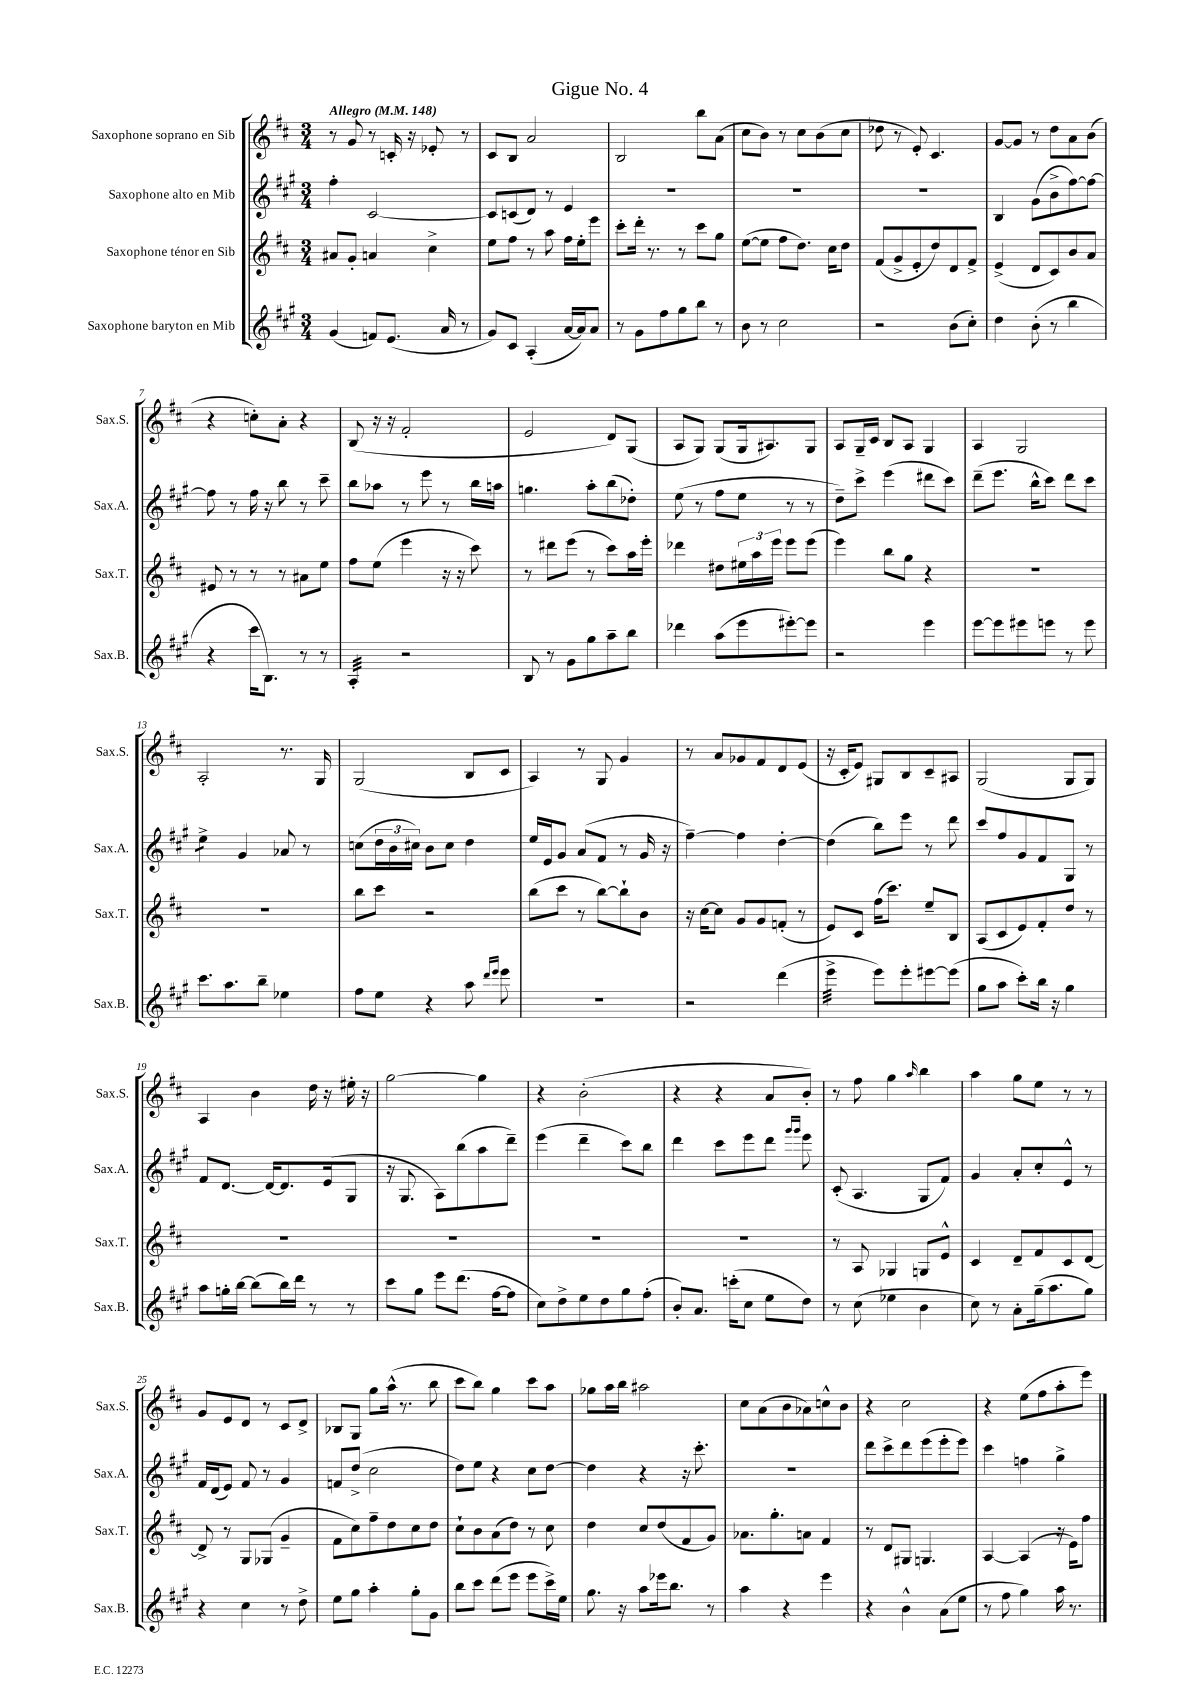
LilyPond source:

\header { title = "Gigue No. 4" }
<<
\new StaffGroup <<
\new Staff = "s0" \with { instrumentName = "Saxophone soprano en Sib" shortInstrumentName = "Sax.S." } {
    \clef treble \key d \major \numericTimeSignature \time 3/4 \tempo "Allegro" 4 = 148
    r8 g'8 r8 c'16-. r16 ees'8-. r8 |
    cis'8 b8 a'2 |
    b2 b''8 a'8( |
    cis''8 b'8) r8 cis''8 b'8( cis''8 |
    des''8 r8 e'8-.) cis'4. |
    g'8~ g'8 r8 d''8 a'8 b'8( |
    r4 c''8-.) a'8-. r4 |
    b8( r16 r16 fis'2-. |
    e'2 d'8) g8( |
    a8 g8) g8( g16 ais8.) g8 |
    a8 g16-- cis'16 b8 a8 g4 |
    a4 g2 |
    a2-. r8. g16 |
    g2( b8 cis'8 |
    a4) r8 g8 g'4 |
    r8 a'8 ges'8 fis'8 d'8 e'8( |
    r16 cis'16-. e'8) gis8 b8 cis'8-- ais8 |
    g2( g8 g8) |
    a4 b'4 d''16 r16 eis''16-. r16 |
    g''2~ g''4 |
    r4 b'2-.( |
    r4 r4 a'8 b'8-.) |
    r8 fis''8 g''4 \grace { a''16 } b''4 |
    a''4 g''8 e''8 r8 r8 |
    g'8 e'8 d'8 r8 cis'8 d'8-> |
    bes8 g8 g''8 a''16-^( r8. b''8 |
    cis'''8 b''8) g''4 cis'''8 a''8 |
    ges''8 a''16 b''16 ais''2 |
    cis''8 a'8( b'8 aes'8) c''8-^ b'8 |
    r4 cis''2 |
    r4 e''8( fis''8 a''8-. e'''8) \bar "|." |
}
\new Staff = "s1" \with { instrumentName = "Saxophone alto en Mib" shortInstrumentName = "Sax.A." } {
    \clef treble \key a \major \numericTimeSignature \time 3/4
    fis''4-. cis'2~ |
    cis'8 c'8( d'8) r8 e'4 |
    R2. |
    R2. |
    R2. |
    b4 gis'8( b'8-> fis''8~) fis''8~ |
    fis''8 r8 fis''16 r16 b''8 r8 cis'''8-- |
    b''8 aes''8 r8 e'''8 r8 b''16 a''16 |
    g''4. a''8-. b''8( des''8-.) |
    e''8( r8 fis''8 e''8 r8 r8 |
    d''8--) cis'''8-> e'''4( dis'''8 cis'''8) |
    d'''8--( e'''8. b''16-^ cis'''8) d'''8 cis'''8 |
    e''4:8-> gis'4 aes'8 r8 |
    c''8( \tuplet 3/2 { d''16 b'16 cis''16) } b'8 cis''8 d''4 |
    e''16 e'16 gis'8 a'8( fis'8 r8 gis'16 r16 |
    fis''4~--) fis''4 d''4~-. |
    d''4( b''8) e'''8 r8 d'''8 |
    cis'''8 fis''8 gis'8 fis'8 gis8 r8 |
    fis'8 d'8.~ d'16~ d'8. e'16( gis8 |
    r16 gis8. a8) b''8( a''8 d'''8--) |
    e'''4( d'''4-- cis'''8) b''8 |
    d'''4 cis'''8 e'''8 d'''8 \grace { gis'''16 gis'''16 } e'''8 |
    cis'8-.( a4. gis8 fis'8) |
    gis'4 a'8-. cis''8-. e'8-^ r8 |
    fis'16 d'16( e'8) fis'8 r8 gis'4 |
    f'8 d''8->( cis''2 |
    d''8) e''8 r4 cis''8 d''8~ |
    d''4 r4 r16 cis'''8.-. |
    R2. |
    d'''8 cis'''8-> d'''8 e'''8( e'''8-. e'''8) |
    cis'''4 f''4 gis''4-> \bar "|." |
}
\new Staff = "s2" \with { instrumentName = "Saxophone ténor en Sib" shortInstrumentName = "Sax.T." } {
    \clef treble \key d \major \numericTimeSignature \time 3/4
    ais'8 g'8-. a'4 cis''4-> |
    e''8 fis''8 r8 a''8 fis''16 e''16-. e'''8 |
    cis'''8-. d'''16-. r8. r8 cis'''8 g''8 |
    e''8~( e''8 fis''8 d''8.) cis''16 d''8 |
    fis'8( g'8-> e'8-. d''8) d'8 fis'8-> |
    e'4->( d'8 cis'8) b'8 a'8 |
    eis'8 r8 r8 r8 ais'8 e''8 |
    fis''8 e''8( e'''4 r16 r16 cis'''8) |
    r8 dis'''8 e'''8( r8 cis'''8) a''16 e'''16-. |
    des'''4 dis''8 \tuplet 3/2 { eis''16 a''16 e'''16 } e'''8 e'''8( |
    e'''4) b''8 g''8 r4 |
    R2. |
    R2. |
    b''8 cis'''8 r2 |
    b''8( cis'''8 r8 b''8~) b''8-! b'8 |
    r16 cis''16~ cis''8 g'8 g'8 f'8-.( r8 |
    e'8) cis'8 fis''16( cis'''8.) e''8-- b8 |
    a8( cis'8 e'8) fis'8-. d''8 r8 |
    R2. |
    R2. |
    R2. |
    R2. |
    r8 a8 ges4 g8 e'8-^ |
    cis'4 d'8-- fis'8 cis'8 d'8~ |
    d'8-> r8 g8 ges8( g'4-- |
    fis'8 cis''8) fis''8-- d''8 cis''8 d''8 |
    cis''8-! b'8 a'8( d''8) r8 cis''8 |
    d''4 cis''8 d''8( fis'8 g'8) |
    aes'8. g''8.-. a'8 fis'4 |
    r8 d'8 gis8 g4. |
    a4~ a4( r16 e'16) fis''8 \bar "|." |
}
\new Staff = "s3" \with { instrumentName = "Saxophone baryton en Mib" shortInstrumentName = "Sax.B." } {
    \clef treble \key a \major \numericTimeSignature \time 3/4
    gis'4( f'8) e'8.( a'16 r8 |
    gis'8) cis'8 a4-.( a'16~ a'16) a'8 |
    r8 gis'8 fis''8 gis''8 b''8 r8 |
    b'8 r8 cis''2 |
    r2 b'8( cis''8-.) |
    d''4 b'8-.( r8 b''4 |
    r4 cis'''16 b8.) r8 r8 |
    a4:32-. r2 |
    b8 r8 gis'8 gis''8 a''8-- b''8 |
    des'''4 a''8( e'''8 eis'''8~-.) eis'''8 |
    r2 e'''4 |
    e'''8~ e'''8 eis'''8 e'''8 r8 e'''8 |
    cis'''8. a''8. b''8-- ees''4 |
    fis''8 e''8 r4 a''8 \grace { d'''16 e'''16 } e'''8 |
    R2. |
    r2 d'''4( |
    e'''4:32-> e'''8) e'''8-. eis'''8~ eis'''8( |
    gis''8 a''8 cis'''8-.) b''16 r16 gis''4 |
    a''8 g''16-. b''16~ b''8( b''16) d'''16 r8 r8 |
    cis'''8 gis''8 e'''8 d'''8.( fis''16~ fis''8 |
    cis''8) d''8-> e''8 d''8 gis''8 fis''8-.( |
    b'8-.) a'8. c'''16-.( cis''8 e''8 d''8) |
    r8 cis''8( ees''4 b'4 |
    cis''8) r8 a'8-. gis''16--( a''8. gis''8) |
    r4 cis''4 r8 d''8-> |
    e''8 gis''8 a''4-. gis''8-. gis'8 |
    b''8 cis'''8 d'''8( e'''8 e'''8 cis'''16->) e''16 |
    gis''8. r16 a''8 ees'''16 b''8. r8 |
    a''4 r4 e'''4 |
    r4 b'4-^ a'8( e''8 |
    r8 fis''8 gis''4) a''16 r8. \bar "|." |
}
>>
>>
